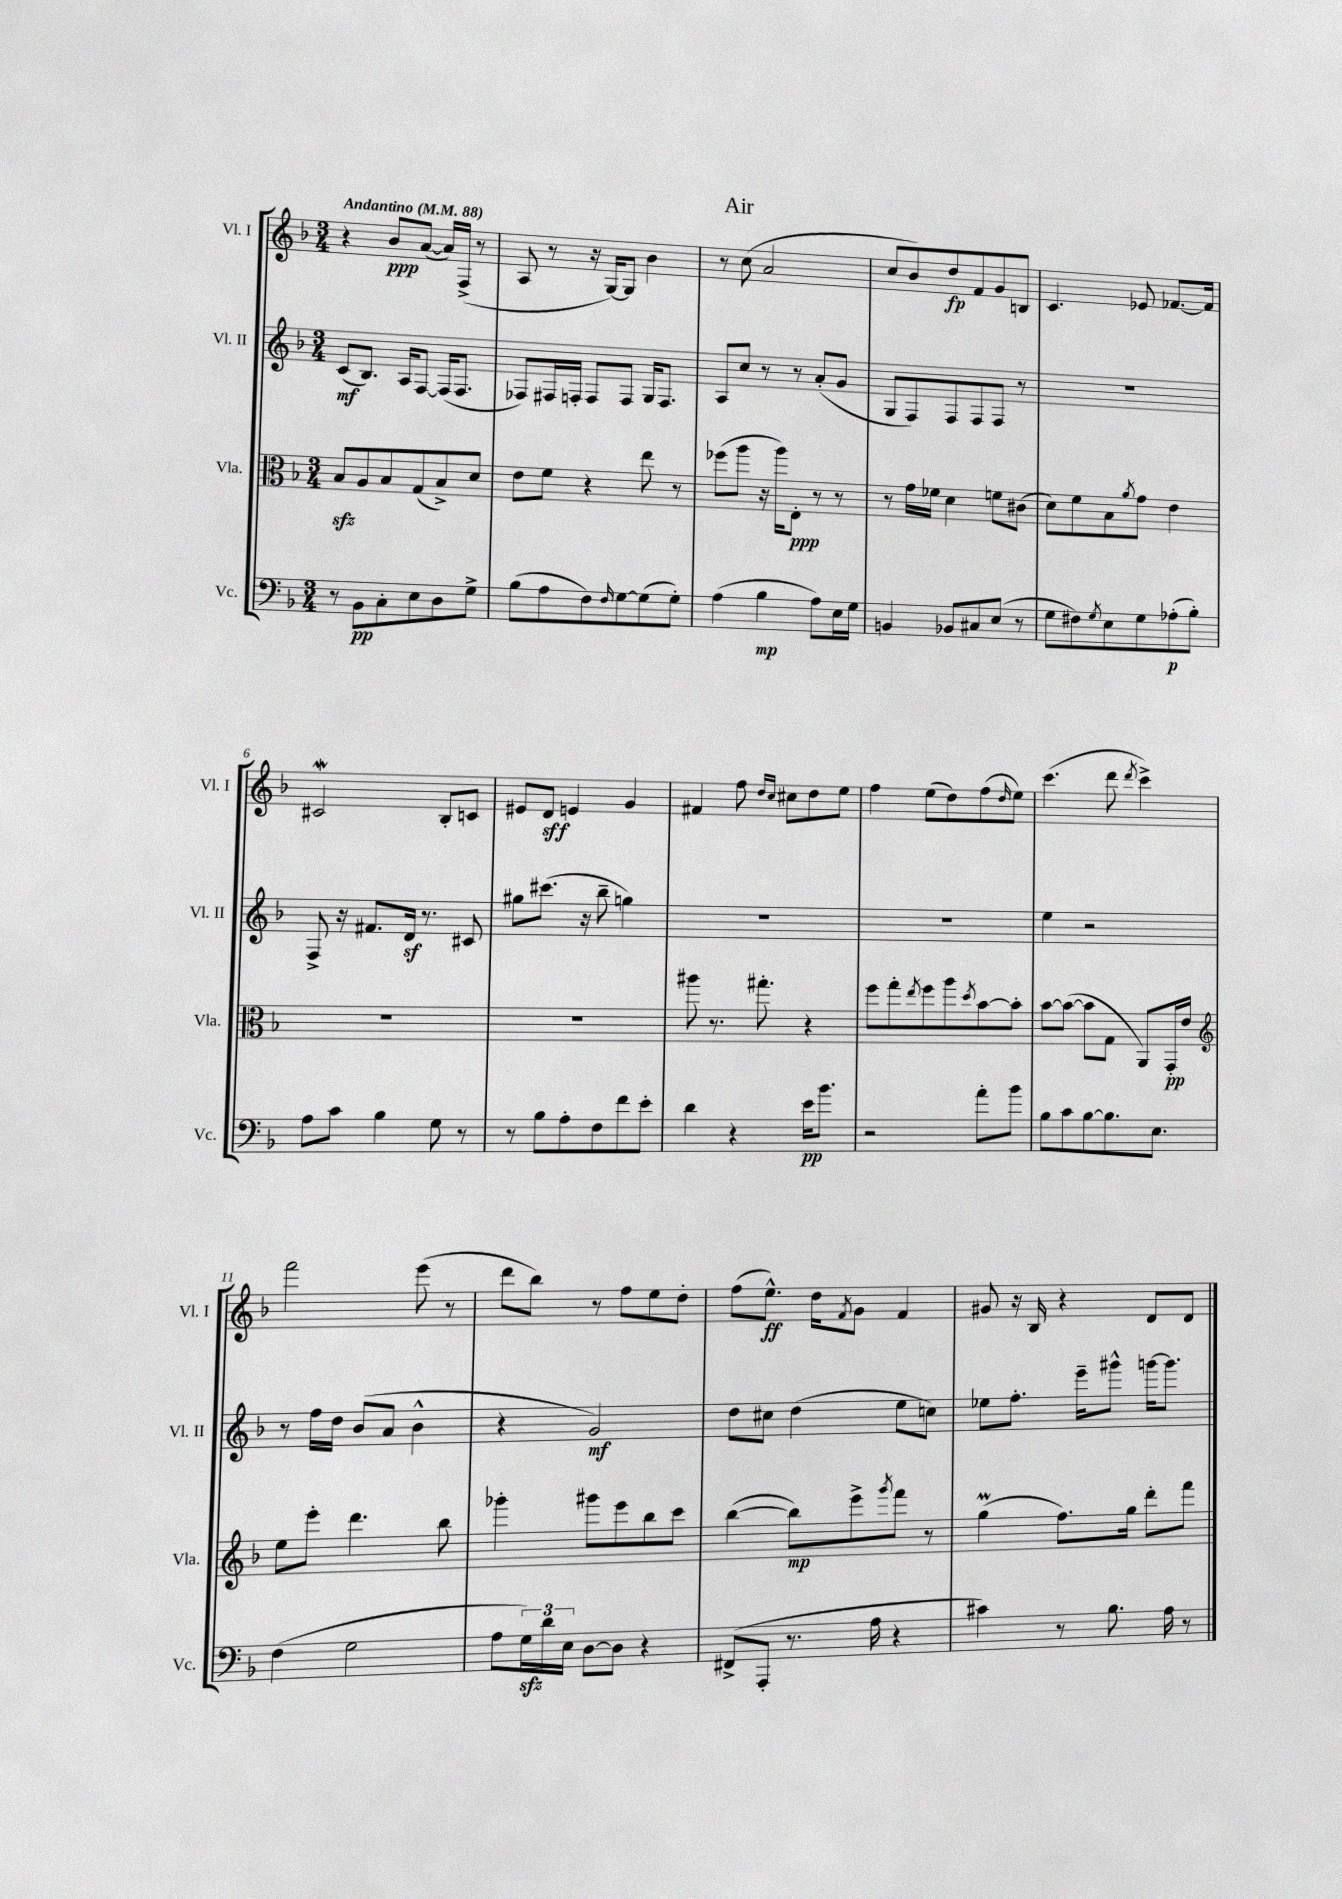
\header { title = "Air" }
<<
\new StaffGroup <<
\new Staff = "s0" \with { instrumentName = "Vl. I" shortInstrumentName = "Vl. I" } {
    \clef treble \key f \major \numericTimeSignature \time 3/4 \tempo "Andantino" 4 = 88
    r4 bes'8\ppp a'8~( a'16) f16->( r8 |
    a8 r8 r16 g16~) g8 bes'4 |
    r8 c''8( a'2 |
    c''8 bes'8) d''8\fp f'8 g'8 b8 |
    c'4. ees'8 fes'8.~ fes'16 |
    cis'2\mordent bes8-. c'8 |
    eis'8 d'8\sff e'4 g'4 |
    fis'4 f''8 \grace { d''16 c''16 } cis''8 d''8 e''8 |
    f''4 e''8( d''8) f''8( \grace { d''16 } e''8) |
    c'''4.( d'''8 \acciaccatura { d'''8 } c'''4->) |
    f'''2 e'''8( r8 |
    d'''8 bes''8) r8 f''8 e''8 d''8-. |
    f''8( e''8.-^\ff) d''16 \acciaccatura { f'8 } g'8 f'4 |
    gis'8 r16 bes16 r4 d'8 d'8 \bar "|." |
}
\new Staff = "s1" \with { instrumentName = "Vl. II" shortInstrumentName = "Vl. II" } {
    \clef treble \key f \major \numericTimeSignature \time 3/4
    c'8\mf( bes8.) a16 f8~ f16( f8. |
    fes8) fis16 f16-. f8 f8 g16 f8. |
    a8 c''8 r8 r8 a'8-.( g'8 |
    g8 f8) f8 f8 f8 r8 |
    R2. |
    f8-> r16 fis'8. d'16\sf r8. cis'8 |
    gis''8 cis'''8.( r16 bes''8-- g''4) |
    R2. |
    R2. |
    e''4 r2 |
    r8 f''16 d''16 bes'8( a'8 bes'4-^ |
    r4 g'2\mf) |
    d''8 cis''8 d''4( e''8 c''8) |
    ees''8 f''8.-. e'''16-- gis'''8-^ g'''16~ g'''8. \bar "|." |
}
\new Staff = "s2" \with { instrumentName = "Vla." shortInstrumentName = "Vla." } {
    \clef alto \key f \major \numericTimeSignature \time 3/4
    bes8\sfz a8 bes8 g8( bes8->) d'8 |
    e'8 f'8 r4 e''8 r8 |
    fes''8( a''8 r16 a''16) e8-.\ppp r8 r8 |
    r8 g'16 fes'16 d'4 f'8 cis'8( |
    d'8) f'8 bes8 \acciaccatura { a'8 } g'8 e'4 |
    R2. |
    R2. |
    ais''8 r8. gis''8.-. r4 |
    f''8 g''8-. \acciaccatura { e''8 } f''8 a''8 \acciaccatura { d''8 } bes'8~ bes'8-. |
    bes'8~ bes'8~( bes'8 g8 a,8) g,16-.\pp e'16 |
    \clef treble e''8 e'''8-. d'''4. bes''8 |
    ges'''4-. gis'''8 e'''8 bes''8 c'''8 |
    bes''4~( bes''8\mp) e'''8-> \acciaccatura { g'''8 } f'''8 r8 |
    g''4\prall( f''8.) g''16 d'''8-. f'''8 \bar "|." |
}
\new Staff = "s3" \with { instrumentName = "Vc." shortInstrumentName = "Vc." } {
    \clef bass \key f \major \numericTimeSignature \time 3/4
    r8 bes,8\pp c8-. e8 d8 g8-> |
    bes8( a8 f8) \grace { f16 } g8~ g8( g8-.) |
    a4( bes4\mp a8) e16 g16 |
    b,4 bes,8 cis8 e8( r8 |
    g8 fis8) \acciaccatura { g8 } e8 g8 aes8-.\p( bes8-.) |
    a8 c'8 bes4 g8 r8 |
    r8 bes8 a8-. f8 f'8 e'8-. |
    d'4 r4 e'16\pp bes'8. |
    r2 a'8-. bes'8 |
    bes8 c'8 bes8~ bes8. e8. |
    f4( g2 |
    a8 \tuplet 3/2 { g16\sfz) d'16 e16 } d8~ d8 r4 |
    fis,8->( a,,8-. r8. a16 r4 |
    cis'4) r8 bes8. a16 r8 \bar "|." |
}
>>
>>
